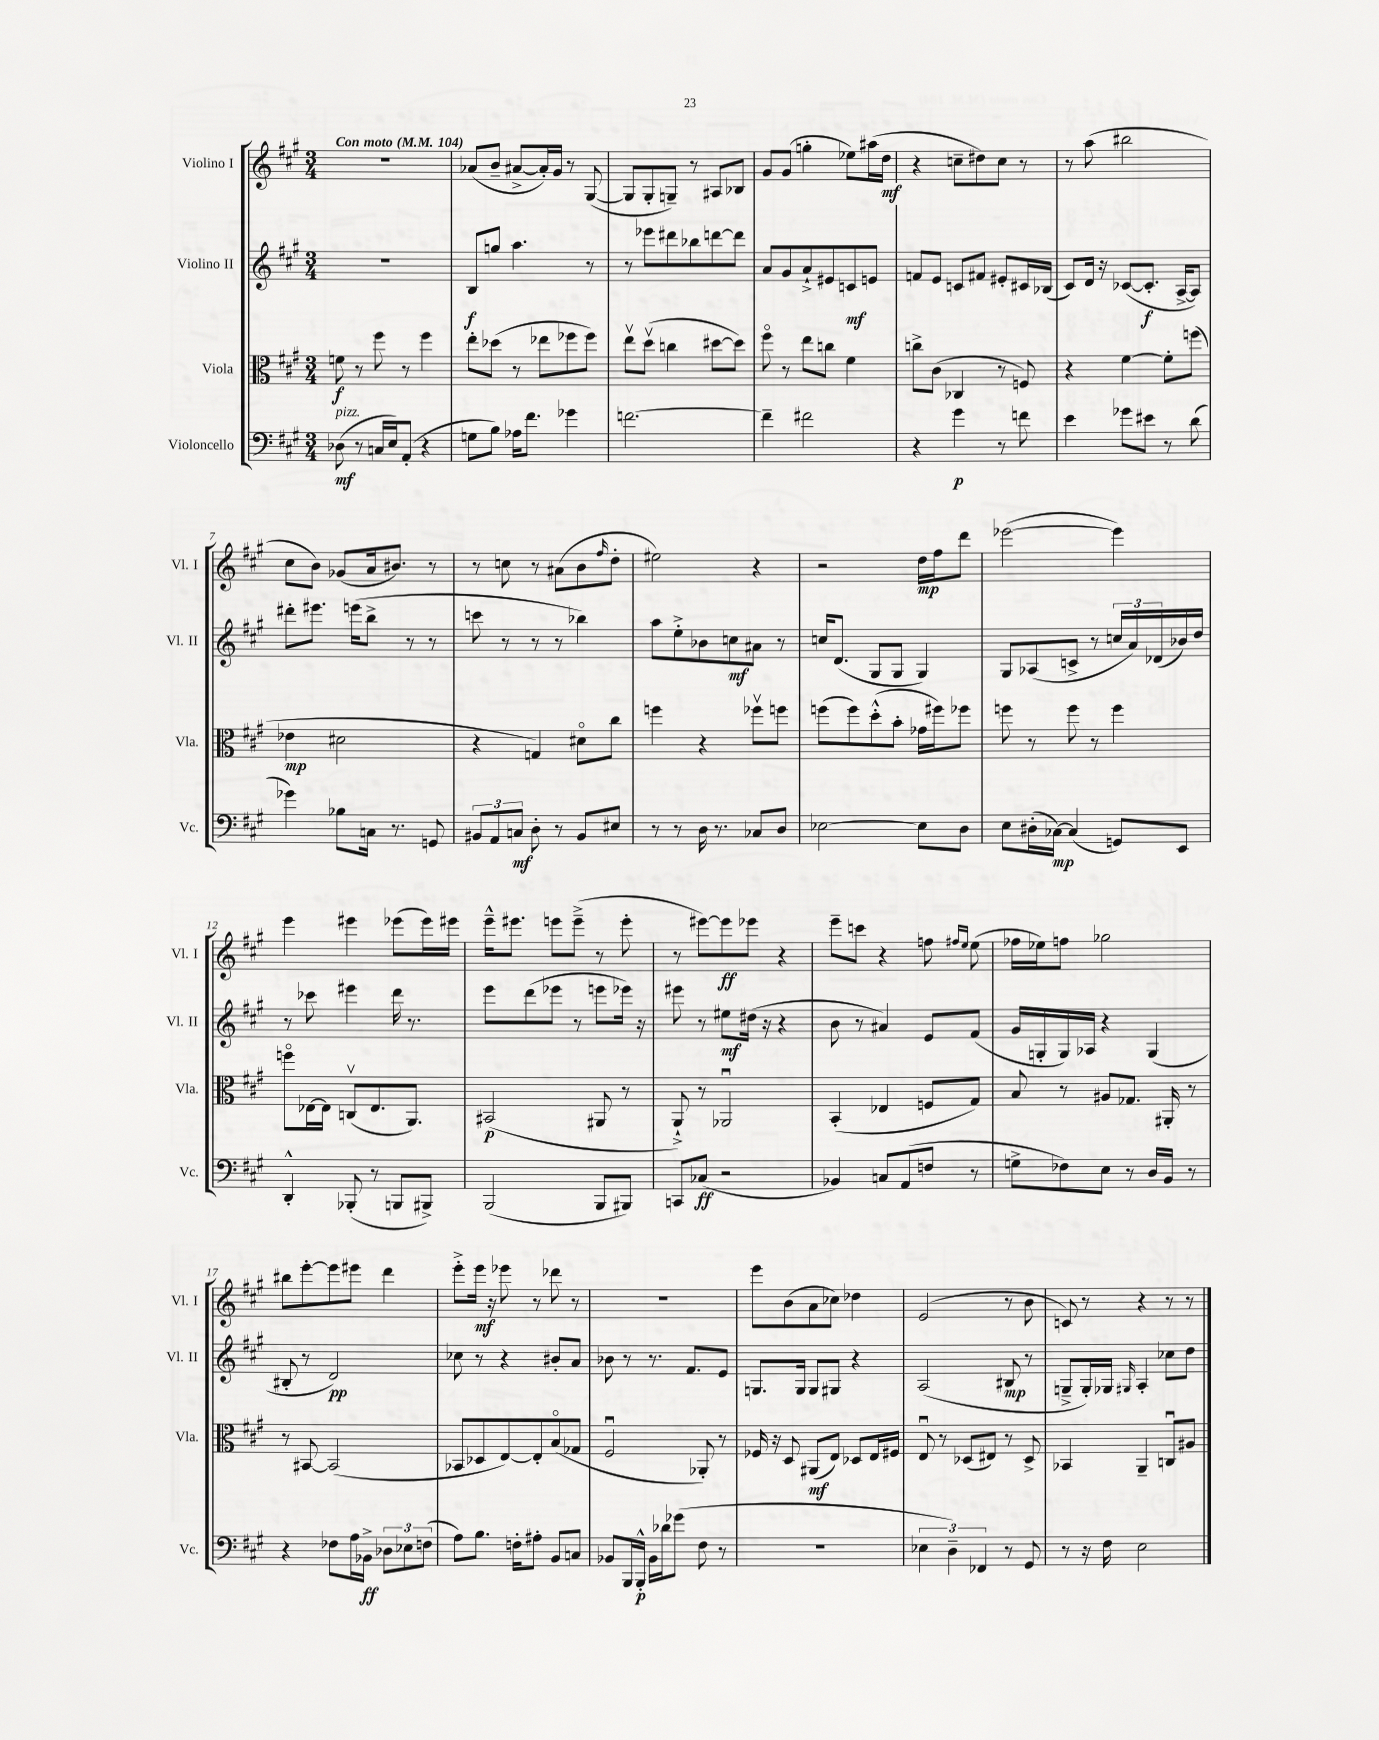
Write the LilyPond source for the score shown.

<<
\new StaffGroup <<
\new Staff = "s0" \with { instrumentName = "Violino I" shortInstrumentName = "Vl. I" } {
    \clef treble \key a \major \numericTimeSignature \time 3/4 \tempo "Con moto" 4 = 104
    R2. |
    aes'8( b'8-- ais'8~-> ais'16-.) gis'16 r8 gis8~( |
    gis8 gis8-. g8--) r8 ais8 bes8 |
    gis'8 gis'8( g''4-. ees''8) ais''16( d''16\mf |
    r4 c''8-- dis''8) c''8 r8 |
    r8 a''8( bis''2 |
    cis''8 b'8) ges'8( a'16 bis'8.) r8 |
    r8 c''8 r8 ais'8( b'8 \grace { fis''16 } d''8-. |
    eis''2) r4 |
    r2 d''16\mp fis''16 d'''8 |
    ees'''2~( ees'''4) |
    e'''4 eis'''4 ees'''8( ees'''16) eis'''16 |
    e'''16---^ eis'''8. e'''8 e'''8--->( r8 e'''8-. |
    r8 eis'''8~) eis'''8\ff ees'''8 r4 |
    e'''8-- c'''8 r4 f''8 \grace { fis''16 e''16 } e''8( |
    fes''16 ees''16) f''8 ges''2 |
    bis''8 e'''8~-. e'''8 eis'''8 d'''4 |
    e'''8-.-> e'''16\mf r16 ees'''8 r8 des'''8 r8 |
    R2. |
    e'''8 b'8( a'8 ces''8) des''4 |
    e'2( r8 b'8 |
    c'8) r8 r4 r8 r8 \bar "|." |
}
\new Staff = "s1" \with { instrumentName = "Violino II" shortInstrumentName = "Vl. II" } {
    \clef treble \key a \major \numericTimeSignature \time 3/4
    R2. |
    b8\f g''8 a''4. r8 |
    r8 ees'''8 dis'''8 bes''8 d'''8~ d'''8 |
    a'8 gis'8 a'8-!-> eis'8 c'8\mf e'8 |
    f'8 e'8 c'8 fis'8 eis'8-. cis'16 bes16( |
    cis'8) d'16 r16 ces'8~( ces'8.-.\f a16~-> a8) |
    dis'''8-. eis'''8. e'''16( b''8-> r8 r8 |
    c'''8 r8 r8 r8 bes''4) |
    a''8 e''8-.-> bes'8 c''8\mf ais'8 r8 |
    c''16 d'8.( gis8 gis8 gis4) |
    gis8 aes8( c'8-> r8 \tuplet 3/2 { c''16 a'16) des'16( } bes'16) d''16 |
    r8 ces'''8 eis'''4 d'''16 r8. |
    e'''8 d'''8( ees'''8 r8 e'''8 ees'''16) r16 |
    eis'''8 r8 eis''8\mf dis''16( r16 r4 |
    b'8 r8 ais'4) e'8 fis'8( |
    gis'16 g16-. g16) aes16 r4 g4( |
    bis8-. r8 d'2\pp) |
    ces''8 r8 r4 bis'8-. a'8 |
    bes'8 r8 r8. fis'8. e'8 |
    g8. g16 g8 gis8 r4 |
    a2( bis8\mp r8 |
    g8---> g16-.) ges16 \grace { gis16 } a4-. ces''8 d''8 \bar "|." |
}
\new Staff = "s2" \with { instrumentName = "Viola" shortInstrumentName = "Vla." } {
    \clef alto \key a \major \numericTimeSignature \time 3/4
    f'8\f r8 fis''8 r8 fis''4 |
    e''8-. des''8( r8 ees''8 fes''8 fes''8) |
    e''8\upbow d''8\upbow( c''4 dis''8~ dis''8) |
    fis''8\flageolet r8 e''8 c''8 fis'4 |
    c''8-> cis'8( ces4 r8 f8) |
    r4 fis'4~ fis'8-. f''8( |
    ees'4\mp dis'2 |
    r4 g4) dis'8\flageolet cis''8 |
    f''4 r4 fes''8\upbow f''8 |
    f''8( f''8) d''8-.-^( b'8-. ges'16 fis''16) fes''8 |
    f''8 r8 f''8 r8 f''4 |
    f''8\flageolet ees16~ ees16 c8\upbow( ees8. a,8.) |
    bis,2\p( ais,8 r8 |
    a,8-!->) r8 aes,2\downbow |
    b,4-.( ees4 f8 gis8) |
    b8 r8 ais8 ges8. ais,16-. r8 |
    r8 bis,8~ bis,2( |
    bes,8 des8 e8~) e8-. b8\flageolet( ges8 |
    fis2\downbow aes,8-.) r8 |
    fes16 r16 d8 ais,8\mf( e8) des8 e16 fis16 |
    e8\downbow r8 des8( eis8) r8 des8-> |
    bes,4 a,4-- c8\downbow ais8 \bar "|." |
}
\new Staff = "s3" \with { instrumentName = "Violoncello" shortInstrumentName = "Vc." } {
    \clef bass \key a \major \numericTimeSignature \time 3/4
    des8\mf^\markup { \italic "pizz." }( r8 c16 e16) a,8-.( r4 |
    g8 b8) aes16 fis'8. ges'4 |
    f'2.~ |
    f'4-- fis'2 |
    r4 gis'4\p r8 f'8 |
    e'4 ges'8 eis'8 r8 d'8( |
    ges'4) bes8 c16 r8. g,8 |
    \tuplet 3/2 { bis,8 a,8 c8\mf } d8-. r8 bis,8 eis8 |
    r8 r8 d16 r8. ces8 d8 |
    ees2~ ees8 d8 |
    e8 dis16-.( ces16~\mp) ces4( g,8) e,8 |
    d,4-.-^ bes,,8-.( r8 b,,8 bis,,8->) |
    b,,2( b,,8 bis,,8) |
    c,8 ces8\ff( r2 |
    bes,4) c8 a,8( f8 r8 |
    g8-> fes8) e8 r8 d16 b,16 r8 |
    r4 fes8 a16 bes,16->\ff \tuplet 3/2 { des8 ees8 f8( } |
    a8) b8. f16-. ais8-. b,8 c8 |
    bes,8 b,,16 b,,16-.-^\p bes,16 des'16 ges'8( fis8 r8 |
    R2. |
    \tuplet 3/2 { ees4 d4--) fes,4 } r8 gis,8 |
    r8 r16 fis16 e2 \bar "|." |
}
>>
>>
